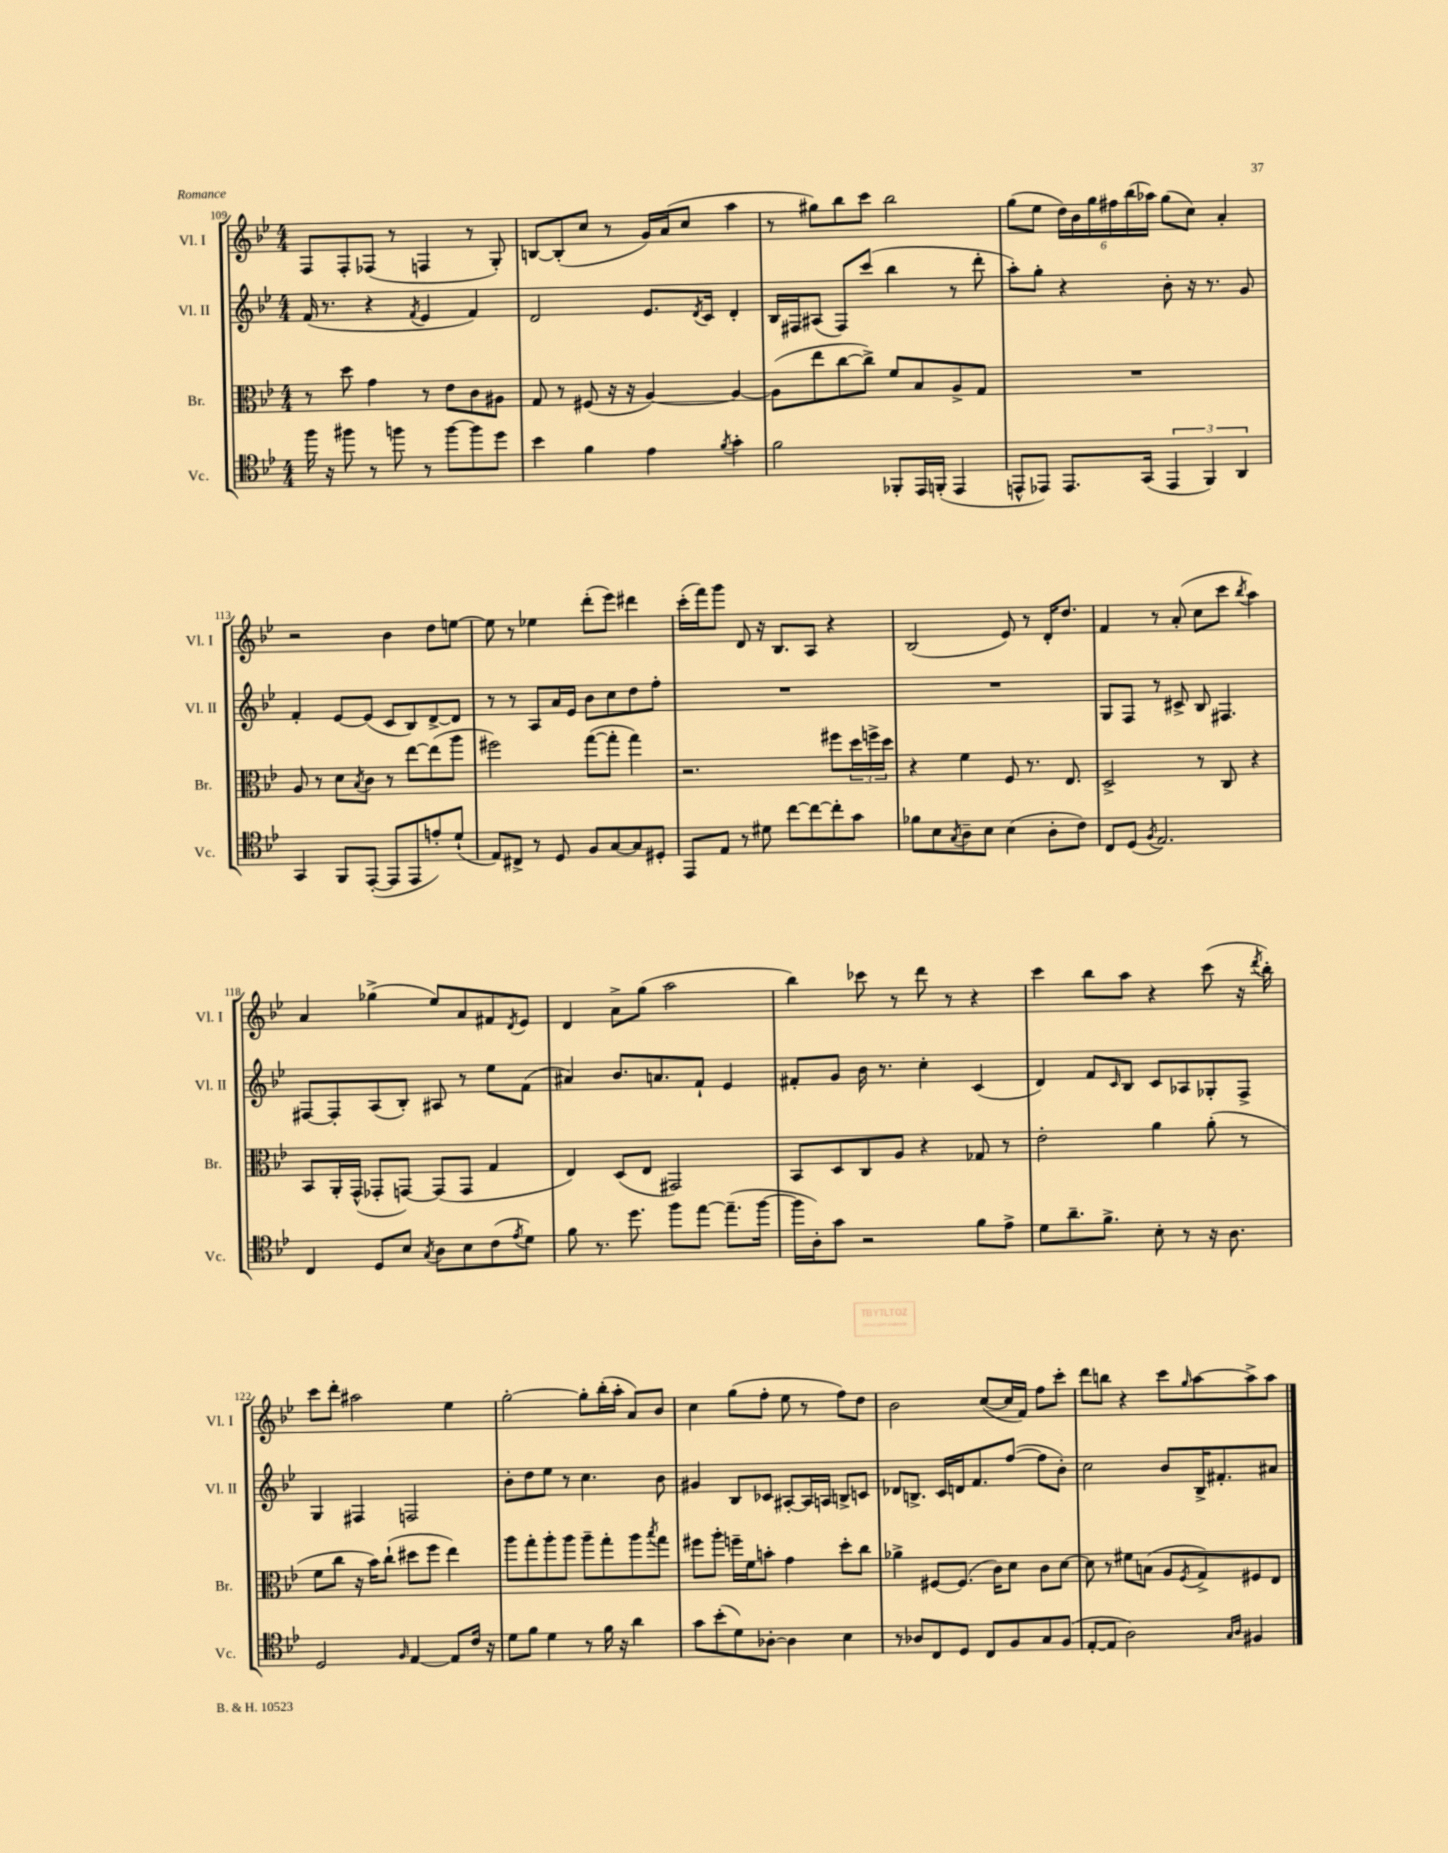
<<
\new StaffGroup <<
\new Staff = "s0" \with { instrumentName = "Vl. I" shortInstrumentName = "Vl. I" } {
    \clef treble \key bes \major \numericTimeSignature \time 4/4
    f8 f8-. fes8( r8 f4 r8 g8-.) |
    b8~ b8-.( c''8 r8 g'16) a'16( c''8 a''4 |
    r8 gis''8) bes''8 c'''8 bes''2 |
    g''8( ees''8 \tuplet 6/4 { d''16) bes'16 g''16 fis''16 bes''16( aes''16) } g''8( c''8) a'4-. |
    r2 bes'4 d''8 e''8~ |
    e''8 r8 ees''4 d'''8-.( ees'''8) dis'''4 |
    c'''16-.( f'''16) g'''8 d'8 r16 bes8. a8 r4 |
    bes2( ees'8) r8 d'16-. d''8. |
    f'4 r8 a'8-.( c''8 c'''8 \acciaccatura { bes''8 } a''4) |
    a'4 ges''4->( ees''8) a'8 fis'8 \acciaccatura { d'8 } ees'8 |
    d'4 a'8-> g''8( a''2 |
    bes''4) ces'''8 r8 d'''8 r8 r4 |
    c'''4 bes''8 a''8 r4 c'''8( r16 \acciaccatura { d'''8 } bes''16-.) |
    c'''8 d'''8-. ais''2 ees''4 |
    g''2~-. g''8-. bes''16-.( a''16-. a'8) bes'8 |
    c''4 g''8( f''8-. ees''8 r8 f''8) d''8 |
    bes'2 c''8~( c''16 f'16) f''8 c'''8-. |
    d'''8 b''8 r4 c'''8 \grace { g''16 } a''8~ a''8-> a''8 \bar "|." |
}
\new Staff = "s1" \with { instrumentName = "Vl. II" shortInstrumentName = "Vl. II" } {
    \clef treble \key bes \major \numericTimeSignature \time 4/4
    f'16( r8. r4 \acciaccatura { f'8 } ees'4 f'4) |
    d'2 ees'8. \acciaccatura { d'8 } c'16 d'4-. |
    bes16 fis16 ais8( fis8) c'''8( bes''4 r8 d'''8-. |
    a''8-.) g''8-. r4 bes'8-. r16 r8. g'8 |
    f'4-. ees'8~ ees'8( c'8 bes8) d'8~-> d'8 |
    r8 r8 a8 a'16 ees'16 bes'8 c''8 d''8 f''8-. |
    R1 |
    R1 |
    g8 f8 r8 cis'8-> bes8 fis4. |
    fis8~ fis8-. a8( bes8-.) ais8 r8 ees''8 f'8( |
    ais'4) bes'8. a'8. f'8-! ees'4 |
    fis'8-. g'8 bes'16 r8. c''4-. c'4( |
    d'4) f'8 \grace { c'16 } bes8 c'8 aes8 ges8-. f8-> |
    g4 fis4 f2 |
    bes'8-. d''8 ees''8 r8 c''4. bes'8 |
    gis'4 bes8 ces'8 ais8~-. ais16 a16 b8-> c'8 |
    des'8 b8.-> c'16 d'16 f'8. f''8~( f''8 bes'8-.) |
    c''2 bes'8 bes16-> fis'8.-. ais'8 \bar "|." |
}
\new Staff = "s2" \with { instrumentName = "Br." shortInstrumentName = "Br." } {
    \clef alto \key bes \major \numericTimeSignature \time 4/4
    r8 d''8 g'4 r8 ees'8 c'8 ais8 |
    g8 r8 fis8( r16 r16 a4~) a4~ |
    a8( ees''8 c''8~ c''8->) f'8 bes8 a8-> g8 |
    R1 |
    a8 r8 d'8 \acciaccatura { bes8 } c'8 r8 ees''8~ ees''8( a''8 |
    fis''2) g''8~( g''8-. g''4) |
    r2. fis''8 \tuplet 3/2 { d''16 f''16-> d''16 } |
    r4 f'4 f8 r8. ees8. |
    d2-> r8 c8 r4 |
    bes,8 a,16-. g,16-^( ges,8-. g,8~) g,8( g,8 g4 |
    ees4) d8( ees8 gis,2) |
    bes,8 d8 c8 a8 r4 ges8 r8 |
    ees'2-. a'4 a'8-.( r8 |
    f'8 c''8 r16 bes'16) c''8-!( dis''8 f''8 ees''4) |
    a''8 g''8-. a''8-. a''8 a''8-- g''8-. a''8 \acciaccatura { bes''8 } g''8 |
    fis''8 a''8-. f''16-- f'16 b'8-. g'4 d''8-. c''8 |
    aes'4-> fis8~ fis8.( c'16) d'8 c'8 d'8~ |
    d'8 r8 fis'8 b8( a8 \acciaccatura { f8 } g8->) fis8 ees8 \bar "|." |
}
\new Staff = "s3" \with { instrumentName = "Vc." shortInstrumentName = "Vc." } {
    \clef tenor \key bes \major \numericTimeSignature \time 4/4
    f''16 r16 fis''8 r8 f''8 r8 f''8~ f''8 d''8 |
    bes'4 f'4 ees'4 \acciaccatura { f'8 } g'4-. |
    f'2 fes,8-. ees,16 f,16-.( ees,4 |
    e,8-^ ees,8) ees,8. g,16( \tuplet 3/2 { ees,4 f,4) a,4 } |
    g,4 f,8 ees,8~-.( ees,8 ees,8 e'8-.) d'8-!( |
    ees8) cis8-> r8 d8 f8 g8~ g8 dis8-. |
    ees,8 ees8 r8 dis'8 c''8~ c''8~ c''8-. g'8 |
    fes'8 bes8 \acciaccatura { g8 } a8-- bes8 bes4( a8-. c'8) |
    c8 d8( \acciaccatura { f8 } ees2.) |
    c4 d8 bes8 \acciaccatura { g8 } a8 bes8 c'8( \acciaccatura { ees'8 } d'8) |
    f'8 r8. d''8. f''8 ees''8~ ees''8.--( f''16~ |
    f''16 a16-.) g'8 r2 f'8 ees'8-> |
    d'8 a'8.-- f'8.-> bes8-. r8 r16 a8. |
    d2 \grace { f16 } ees4~ ees8 c'16 r16 |
    d'8 f'8 d'4 r8 f'16 r16 a'4 |
    g'8 bes'8-.( d'8) aes8~-. aes4 bes4 |
    r8 aes8 c8 d8 c8 f8 g8 f8( |
    ees8~-. ees8 a2) \grace { g16 a16 } fis4 \bar "|." |
}
>>
>>
\layout { \context { \Score currentBarNumber = #109 } }
